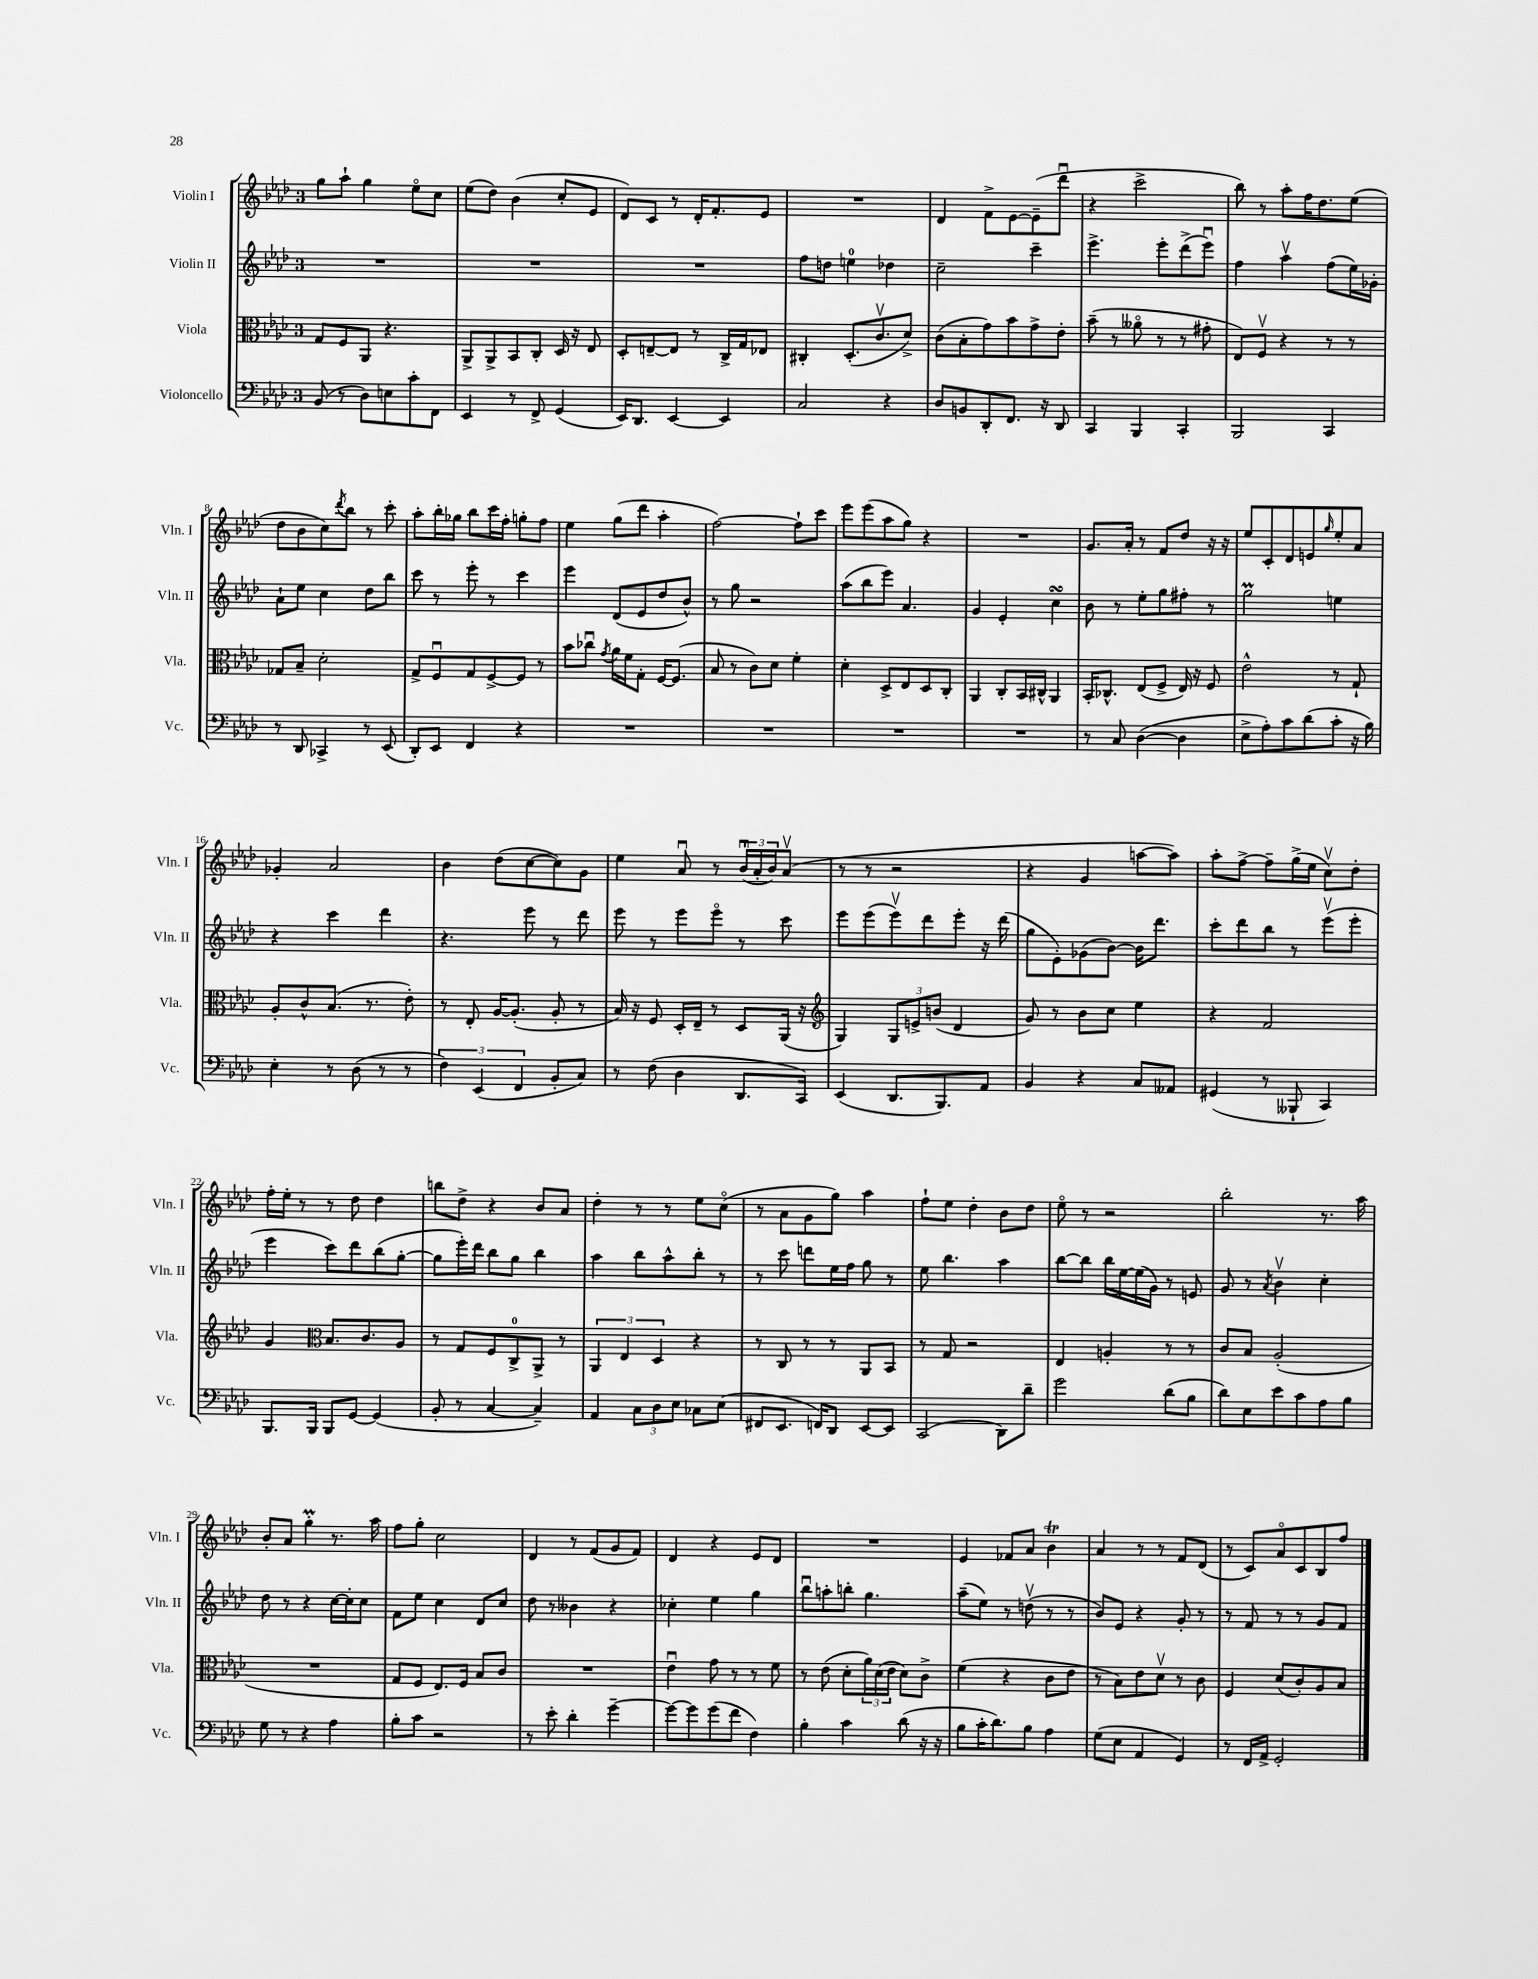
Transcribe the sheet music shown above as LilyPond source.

<<
\new StaffGroup <<
\new Staff = "s0" \with { instrumentName = "Violin I" shortInstrumentName = "Vln. I" } {
    \clef treble \key aes \major \once \override Staff.TimeSignature.style = #'single-digit \time 3/4
    g''8 aes''8-! g''4 ees''8\flageolet c''8 |
    ees''8( des''8) bes'4( c''8-. ees'8 |
    des'8) c'8 r8 des'16-. f'8.-. ees'8 |
    R2. |
    des'4 f'8-> ees'8~ ees'8--( des'''8\downbow |
    r4 c'''2-> |
    bes''8) r8 aes''8-. f''16 des''8. ees''8( |
    des''8 bes'8 c''8) \acciaccatura { des'''8 } bes''8 r8 c'''8-. |
    aes''8-. bes''16-. ges''16 bes''8 c'''16 f''16-. g''8-. f''8 |
    ees''4 g''8( des'''8 aes''4-. |
    f''2~) f''8-! c'''8 |
    ees'''8 ees'''8( aes''8 g''8) r4 |
    R2. |
    g'8. aes'16-. r8 f'8 des''8 r16 r16 |
    ees''8 c'8-. des'8 e'8 \grace { g''16 } ees''8-. aes'8 |
    ges'4-. aes'2 |
    bes'4 des''8( c''8~ c''8) g'8 |
    ees''4 aes'8\downbow r8 \tuplet 3/2 { bes'16\downbow( aes'16-. bes'16) } aes'8\upbow( |
    r8 r8 r2 |
    r4 g'4 a''8~ a''8) |
    aes''8-. f''8~-> f''8-- g''16->( ees''16 c''8\upbow) des''8-. |
    f''16-. ees''16-. r8 r8 des''8 des''4 |
    b''8 des''8-> r4 bes'8 aes'8 |
    des''4-. r8 r8 ees''8 c''8\flageolet( |
    r8 aes'8 g'8 g''8) aes''4 |
    f''8-! ees''8 des''4-. bes'8 des''8 |
    ees''8\flageolet r8 r2 |
    bes''2-. r8. aes''16 |
    bes'8-. aes'8 g''4-.\prall r8. aes''16 |
    f''8 g''8-. c''2 |
    des'4 r8 f'8( g'8 f'8) |
    des'4 r4 ees'8 des'8 |
    R2. |
    ees'4 fes'8 aes'8 bes'4\trill |
    aes'4 r8 r8 f'8 des'8( |
    r8 c'8) aes'8\flageolet c'8 bes8 f''8 \bar "|." |
}
\new Staff = "s1" \with { instrumentName = "Violin II" shortInstrumentName = "Vln. II" } {
    \clef treble \key aes \major \once \override Staff.TimeSignature.style = #'single-digit \time 3/4
    R2. |
    R2. |
    R2. |
    f''8 d''8 e''4-0 des''4 |
    c''2-- c'''4-- |
    ees'''4.-> ees'''8-. des'''8->( ees'''8\downbow) |
    f''4 aes''4\upbow f''8( ees''16) ges'16-. |
    aes'8-! ees''8 c''4 des''8 bes''8 |
    c'''8 r8 ees'''8-. r8 c'''4 |
    ees'''4 des'8( ees'8 des''8 bes'8-^) |
    r8 g''8 r2 |
    aes''8( bes''8 ees'''8) aes'4. |
    g'4 ees'4-. c''4\turn |
    bes'8 r8 ees''8-. g''8 fis''8-. r8 |
    g''2\prall e''4 |
    r4 c'''4 des'''4 |
    r4. ees'''8 r8 des'''8 |
    ees'''8 r8 ees'''8 ees'''8\flageolet r8 c'''8 |
    ees'''8 ees'''8( ees'''8\upbow) des'''8 ees'''8-. r16 des'''16( |
    g''8 ees'8-.) ges'8( bes'8~) bes'16 des'''8. |
    c'''8-. des'''8 bes''8 r8 ees'''8\upbow( ees'''8-. |
    ees'''4 c'''8) des'''8 bes''8( g''8~-. |
    g''8 ees'''16-.) des'''16 bes''8 g''8 bes''4 |
    aes''4 bes''8 aes''8-^ bes''8-. r8 |
    r8 c'''8 d'''8 ees''16 f''16 g''8 r8 |
    ees''8 bes''4. aes''4 |
    bes''8~ bes''8 bes''16 ees''16~ ees''16( g'16) r8 e'8 |
    g'8 r8 \acciaccatura { aes'8 } bes'4\upbow c''4-. |
    des''8 r8 r4 c''16~ c''16-. c''8 |
    f'8 ees''8 c''4 des'8 c''8 |
    des''8 r8 beses'4 r4 |
    ces''4-. ees''4 g''4 |
    bes''8\downbow a''8-. b''8-. g''4. |
    aes''8--( ees''8) r8 d''8\upbow( r8 r8 |
    bes'8) ees'8 r4 g'8-. r8 |
    r8 f'8 r8 r8 g'8 f'8 \bar "|." |
}
\new Staff = "s2" \with { instrumentName = "Viola" shortInstrumentName = "Vla." } {
    \clef alto \key aes \major \once \override Staff.TimeSignature.style = #'single-digit \time 3/4
    g8 f8 aes,8 r4. |
    aes,8-> aes,8-> bes,8 c8-. des16 r16 ees8 |
    des8-. e8~-- e8 r8 c16-> g16 ees8 |
    cis4-. des8.-.( c'8.\upbow des'8->) |
    c'8( bes8-. g'8) bes'8 g'8-> ees'8-. |
    bes'8--( r8 aeses'8\flageolet r8 r8 gis'8-. |
    ees8) f8\upbow r4 r8 r8 |
    ges8 bes8-- des'2-. |
    g8-> f8\downbow g8 f8~-> f8 r8 |
    bes'8 ces''8\downbow \acciaccatura { g'8 } aes'16 f'16 g8-. f16~ f8.( |
    bes8 r8 c'8) des'8 f'4-. |
    des'4-. des8-> ees8 des8 c8-. |
    aes,4 c8-. bes,16 cis16-^ aes,4 |
    bes,16-. ces8.-^ ees8( f8-> ees16) r16 f8 |
    ees'2-^ r8 g8-! |
    aes8-. c'8-^ bes8.( r8. ees'8-.) |
    r8 ees8-. aes16~ aes8.-.( aes8-. r8 |
    bes16) r16 f8 des16-. ees16-- r8 des8 aes,16( r16 |
    \clef treble g4) \tuplet 3/2 { g8 e'8-> b'8( } des'4 |
    g'8) r8 bes'8 c''8 ees''4 |
    r4 f'2 |
    g'4 \clef alto bes8. c'8. aes8 |
    r8 g8 f8 c8-0-> aes,8-> r8 |
    \tuplet 3/2 { aes,4 ees4 des4 } r4 |
    r8 c8 r8 r8 aes,8 bes,8 |
    r8 g8 r2 |
    ees4 a4-. r8 r8 |
    c'8 bes8 aes2-.( |
    R2. |
    g8 f8 ees8.) f16 bes8 c'8 |
    R2. |
    ees'4\downbow g'8 r8 r8 f'8 |
    r8 ees'8( des'8-. \tuplet 3/2 { aes'16) des'16( ees'16 } des'8) c'8-> |
    f'4( r4 c'8 ees'8 |
    r8 bes8) ees'8 des'8\upbow r8 c'8 |
    f4 des'8( c'8-.) aes8 bes8 \bar "|." |
}
\new Staff = "s3" \with { instrumentName = "Violoncello" shortInstrumentName = "Vc." } {
    \clef bass \key aes \major \once \override Staff.TimeSignature.style = #'single-digit \time 3/4
    bes,8( r8 des8) e8 c'8-. f,8 |
    ees,4 r8 f,8-> g,4( |
    ees,16) des,8. ees,4~ ees,4 |
    c2 r4 |
    des8 b,8 des,8-. f,8. r16 des,8 |
    c,4 bes,,4 c,4-. |
    bes,,2 c,4 |
    r8 des,8 ces,4-> r8 ees,8( |
    des,8-.) ees,8 f,4 r4 |
    R2. |
    R2. |
    R2. |
    R2. |
    r8 c8 des4~( des4 |
    ees8-> aes8-.) c'8 des'8( c'8-. r16 bes16) |
    ees4-. r8 des8( r8 r8 |
    \tuplet 3/2 { f4) ees,4( f,4 } bes,8-. c8) |
    r8 f8( des4 des,8. c,16) |
    ees,4( des,8. bes,,8.) aes,8 |
    bes,4 r4 c8 aeses,8 |
    gis,4( r8 beses,,8-! c,4) |
    bes,,8. bes,,16 bes,,8 g,8~ g,4( |
    bes,8-. r8 c4~ c4--) |
    aes,4 \tuplet 3/2 { c8 des8 ees8 } ces8 ees8( |
    fis,8 ees,8. f,16) des,8 ees,8~ ees,8 |
    c,2( des,8) des'8-- |
    g'2 des'8( bes8 |
    des'8) ees8 ees'8 c'8 aes8 bes8 |
    g8 r8 r4 aes4 |
    bes8-. c'8 r2 |
    r8 ees'8-. des'4-. g'4~-- |
    g'8~ g'8 g'8( f'8 f4) |
    bes4-. c'4 des'8( r16 r16 |
    bes8 c'16-. des'8.) bes8 aes4 |
    g8( ees8 aes,4 g,4) |
    r8 f,16 aes,16-> g,2-. \bar "|." |
}
>>
>>
